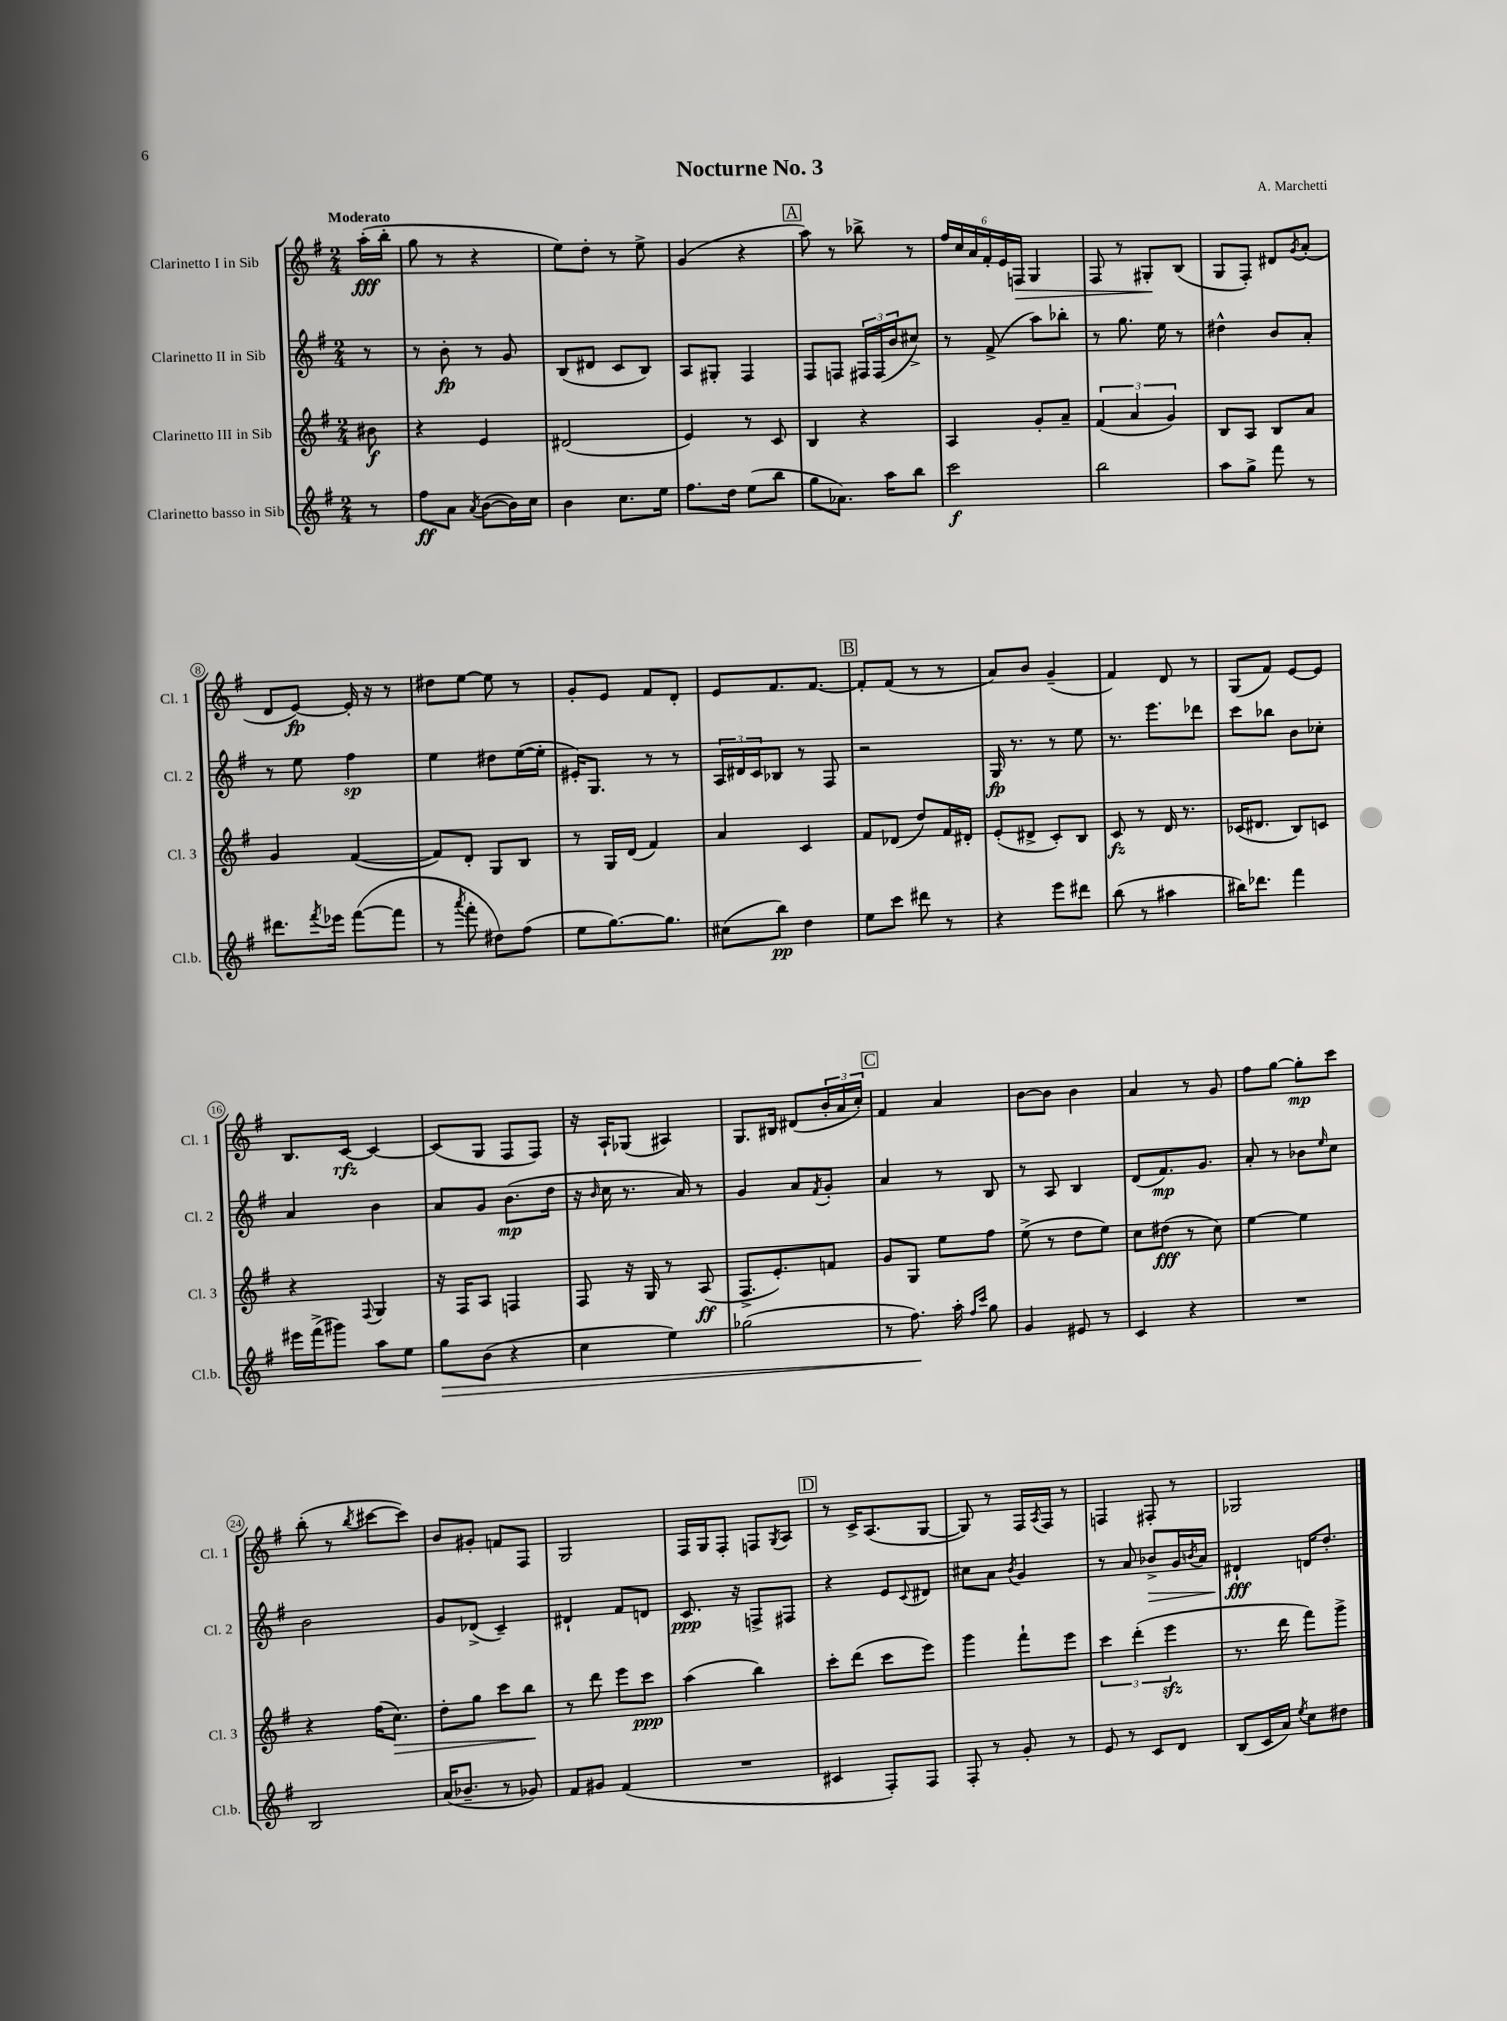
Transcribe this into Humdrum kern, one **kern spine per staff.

**kern	**kern	**kern	**kern
*staff4	*staff3	*staff2	*staff1
*clefG2	*clefG2	*clefG2	*clefG2
*k[f#]	*k[f#]	*k[f#]	*k[f#]
*M2/4	*M2/4	*M2/4	*M2/4
8r	8b#\	8r	(16aa'\LL
.	.	.	16bb'\JJ
=	=	=	=
8ff#\L	4r	8r	8gg\
8a\J	.	8b'\	8r
8qa/	.	.	.
([8b\L	4e/	8r	4r
16b\]L)	.	8g/	.
16cc\JJ	.	.	.
=	=	=	=
4b\	(2d#/	(8B/L	8ee\L)
.	.	8d#/J	8dd'\J
8.cc\L	.	8c/L	8r
.	.	8B/J)	8ee^\
16ee\Jk	.	.	.
=	=	=	=
8.ff#\L	4e/)	8A/L	(4g/
.	.	8G#'/J	.
16dd\Jk	.	.	.
(8ee\L	8r	4F#/	4r
8bb\J	8c/	.	.
=	=	=	=
8gg\L	4B/	8F#/L	8aa\)
8.a-\J)	.	8F/J	8r
.	4r	24F#/LL	8bb-^\
.	.	(24F#/	.
16aa\LK	.	.	.
.	.	24b/J	.
8bb\J	.	8cc#^/J)	8r
=	=	=	=
2ccc\	4A/	8r	24ff#/LL
.	.	.	24cc/
.	.	.	24a/
.	.	(8f#^/	24f#'/
.	.	.	24e/
.	.	.	24F/JJ
.	8g'/L	8aa\L)	4G/
.	8a~/J	8bb-'\J	.
=	=	=	=
2bb\	(6f#/	8r	8F#/
.	.	8.gg\	8r
.	6a/	.	.
.	.	.	8G#'/L
.	.	16ee\	.
.	6g/)	.	.
.	.	8r	(8B/J
=	=	=	=
8aa\L	8B/L	4dd#^^\	8G/L
8gg^\J	8A/J	.	8F#'/J)
8fff#\	8B/L	8b/L	8d#/L
.	.	.	8qg/
8r	8a/J	8a'/J	(8a'/J
=	=	=	=
8.ddd#\L	4g/	8r	8d/L
.	.	8ee\	[8e/J)
8qfff#/	.	.	.
16eee-\Jk	.	.	.
([8fff#\L	([4f#/	4ff#\	16e'/]
.	.	.	16r
8fff#\]J	.	.	8r
=	=	=	=
8r	8f#/]L)	4ee\	8dd#\L
8qaaa/	.	.	.
8fff#'\	8d'/J	.	[8ee\J
8dd#\L)	8G/L	8dd#\L	8ee\]
(8ff#\J	8B/J	([16ee\L	8r
.	.	16ee'\]JJ	.
=	=	=	=
8ee\L	8r	16e#'/LK)	8g'/L
.	.	8.G/J	.
[8.gg\)	16G/LL	.	8e/J
.	(16d/JJ	.	.
.	4f#/)	8r	8f#/L
8.gg\]J	.	.	.
.	.	8r	8d'/J
=	=	=	=
(8cc#\L	4a/	24A/LL	8e/L
.	.	24d#/	.
.	.	24c/J	.
8bb\J)	.	8B-/J	8.f#/
4dd\	4c/	8r	.
.	.	.	[8.f#/J
.	.	8F#/	.
=	=	=	=
8ee\L	8f#/L	2r	8f#'/]L
8ccc\J	(8d-/J	.	(8f#/J
8ddd#\	8dd/L)	.	8r
8r	16f#/L	.	8r
.	16d#'/JJ	.	.
=	=	=	=
4r	(8e'/L	16G/	8a/L)
.	.	8.r	.
.	8d#^/J	.	8b/J
8eee\L	8c'/L)	8r	(4g~/
8ddd#\J	8B/J	8ee\	.
=	=	=	=
(8bb\	8c/	8.r	4f#/)
8r	8r	.	.
.	.	8.eee\L	.
4aa#\	16d/	.	8d/
.	8.r	.	.
.	.	8ddd-\J	8r
=	=	=	=
16bb#\LK)	(16c-/LK	8ccc\L	(8G/L
8.ddd-\J	8.d#/J	.	.
.	.	8bb-\J	8f#/J)
4fff#\	8B/L)	8b\L	[8e/L
.	8c/J	8cc-'\J	8e/]J
=	=	=	=
16eee#\LL	4r	4a/	8.B/L
(16fff#^\J	.	.	.
8ggg#\J)	.	.	.
.	.	.	[16c/Jk
.	8qqF#/	.	.
8aa\L	4G/	4b\	4c/_
8ee\J	.	.	.
=	=	=	=
8gg\L	16r	8a/L	(8c/]L
.	16F#/LK	.	.
(8b\J	8A/J	8g/J	8G/J
4r	4F/	(8.b\L	8F#/L
.	.	.	8F#/J)
.	.	16dd\Jk	.
=	=	=	=
4cc\	8F#/	16r	16r
.	.	16qqb/	.
.	.	16cc\	16A`/LK
.	16r	8.r	(8G-/J
.	16G/	.	.
4ee\)	8r	.	4A#/)
.	.	16a/)	.
.	(8A/	8r	.
=	=	=	=
(2gg-\	8.F#^/L	4g/	8.G/L
.	8.e'/)	.	16B#/Jk
.	.	8a/L	(8d#/L
.	.	8qf#/	.
.	8f/J	8g'/J	24b'/L
.	.	.	24a/
.	.	.	24cc'/JJ)
=	=	=	=
8r	8g/L	4a/	4f#/
8.ff#\)	8G/J	.	.
.	8ee\L	8r	4a/
16aa'\	.	.	.
16qqff#/LL	.	.	.
16qqccc/JJ	.	.	.
8gg\	8ff#\J	8B/	.
=	=	=	=
4g/	(8ee^\	8r	[8b\L
.	8r	8A/	8b\]J
8e#/	8dd\L	4B/	4b\
8r	8ee\J)	.	.
=	=	=	=
4c/	8cc\L	(8d/L	4a/
.	(8dd#\J	8.f#/)	.
4r	8r	.	8r
.	.	8.g/J	.
.	8cc\)	.	8g/
=	=	=	=
2r	[4ee\	8a'/	8ff#\L
.	.	8r	[8gg\J
.	4ee\]	8b-\L	8gg'\]L
.	.	16qqee/	.
.	.	8cc\J	8ccc\J
=	=	=	=
2B/	4r	2b\	(8bb'\
.	.	.	8r
.	.	.	8qbb/
.	(16ff#\LK	.	[8ccc#\L
.	8.cc\J)	.	.
.	.	.	8ccc#\]J)
=	=	=	=
(16a/LK	8dd'\L	8g/L	8b/L
8.b-~/J	.	.	.
.	8gg\J	(8d-^/J	8g#'/J
8r	8ccc\L	4c~/)	8f/L
8g-/)	8bb\J	.	8F#/J
=	=	=	=
8f#/L	8r	4d#`/	2G/
8g#/J	8ddd\	.	.
(4f#/	8eee\L	8f#/L	.
.	8ccc\J	8d/J	.
=	=	=	=
2r	(4aa\	8.c/	16F#/LL
.	.	.	16G/J
.	.	.	8F#'/J
.	.	16r	.
.	4bb\)	8F^/L	8F/L
.	.	.	8qG/
.	.	8F#/J	8A/J
=	=	=	=
4c#/	8ccc'\L	4r	8r
.	(8ddd\J	.	16c^/LK
.	.	.	(8.A/
8F#'/L)	8ccc\L	8e/L	.
.	.	8qqc/	.
8F#/J	8eee\J)	8d#/J	[8G/J
=	=	=	=
8F#'/	4ggg\	8cc#\L	8G/])
8r	.	8a\J	8r
.	.	8qb/	.
8g'/	8fff#`\L	4g/	16F#/LL
.	.	.	8qA/
.	.	.	16F#/JJ
8r	8eee\J	.	8r
=	=	=	=
8e/	6ccc\	8r	4F/
8r	.	8a/	.
.	(6ddd'\	.	.
8c/L	.	8b-^/L	8F#'/
.	6eee\	.	.
8d/J	.	16g/L	8r
.	.	8qb/	.
.	.	16a/JJ	.
=	=	=	=
(8B/L	8.r	4d#`/	2G-/
16c/L	.	.	.
16a/JJ)	16ddd\	.	.
8qee/	.	.	.
8cc\L	8fff#\L)	16d/LK	.
.	.	8.dd'/J	.
8dd#\J	8ggg^\J	.	.
==	==	==	==
*-	*-	*-	*-
